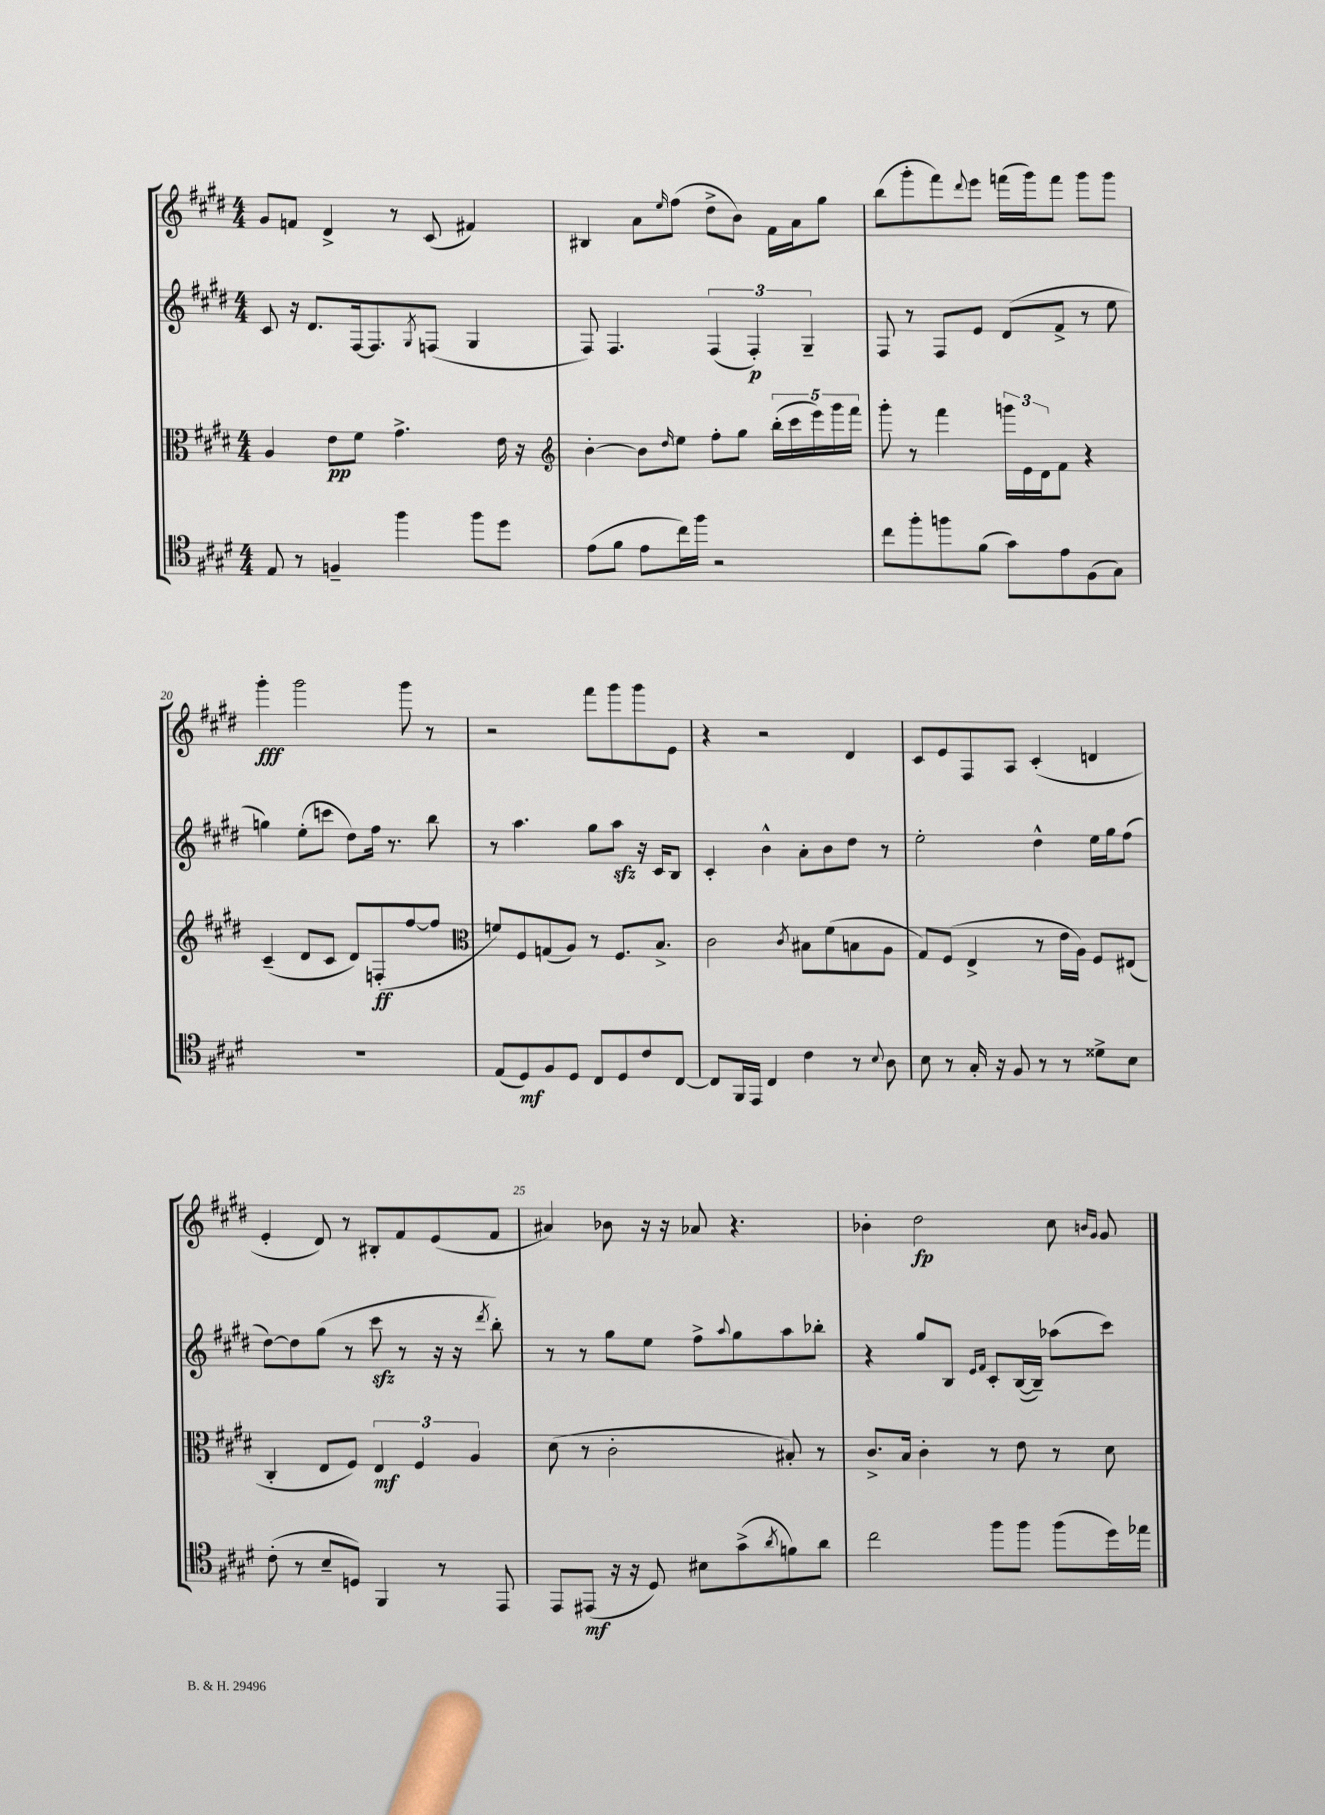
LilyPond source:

<<
\new StaffGroup <<
\new Staff = "s0" {
    \clef treble \key e \major \numericTimeSignature \time 4/4
    gis'8 f'8 dis'4-> r8 cis'8( fis'4) |
    bis4 a'8 \grace { e''16 } fis''8( dis''8-> b'8) fis'16 a'16 gis''8 |
    b''8( gis'''8-. fis'''8) \appoggiatura { dis'''8 } e'''8 f'''16( gis'''16) f'''8 gis'''8 gis'''8 |
    gis'''4-.\fff gis'''2 gis'''8 r8 |
    r2 fis'''8 gis'''8 gis'''8 e'8 |
    r4 r2 dis'4 |
    cis'8 e'8 fis8 a8 cis'4-.( d'4 |
    e'4-. dis'8) r8 bis8-. fis'8 e'8( fis'8 |
    ais'4) bes'8 r16 r16 aes'8 r4. |
    bes'4-. dis''2\fp cis''8 \grace { b'16 gis'16 } gis'8 \bar "|." |
}
\new Staff = "s1" {
    \clef treble \key e \major \numericTimeSignature \time 4/4
    cis'8 r16 dis'8. fis16~ fis8. \acciaccatura { gis8 } f8( gis4 |
    fis8) fis4. \tuplet 3/2 { fis4( fis4-.\p) gis4-- } |
    fis8 r8 fis8 e'8 dis'8( fis'8-> r8 e''8 |
    g''4) e''8-.( c'''8 dis''8) fis''16 r8. b''8 |
    r8 a''4. gis''8 a''8\sfz r16 cis'16 b8 |
    cis'4-. b'4-^ a'8-. b'8 dis''8 r8 |
    e''2-. dis''4-^ e''16 gis''16 fis''8( |
    dis''8~) dis''8 gis''8( r8 cis'''8\sfz r8 r16 r16 \acciaccatura { dis'''8 } b''8-.) |
    r8 r8 gis''8 e''8 fis''8-> \appoggiatura { a''8 } gis''8 a''8 bes''8-. |
    r4 gis''8 b8 \grace { e'16 fis'16 } cis'8-. b16~( b16--) aes''8( cis'''8) \bar "|." |
}
\new Staff = "s2" {
    \clef alto \key e \major \numericTimeSignature \time 4/4
    a4 e'8\pp fis'8 gis'4.-> e'16 r16 |
    \clef treble b'4~-. b'8 \grace { dis''16 } e''8 fis''8-. gis''8 \tuplet 5/4 { b''16-.( cis'''16 e'''16) gis'''16 fis'''16 } |
    gis'''8-. r8 fis'''4 \tuplet 3/2 { g'''16 e'16 dis'16 } fis'8 r4 |
    cis'4--( dis'8 cis'8 dis'8) f8-.\ff( fis''8~ fis''8 |
    \clef alto f'8) fis8 g8( a8) r8 fis8. b8.-> |
    cis'2 \acciaccatura { cis'8 } bis8 fis'8( b8 a8 |
    gis8) fis8( e4-> r8 e'16 a16) fis8 eis8( |
    cis4-. e8 fis8) \tuplet 3/2 { e4\mf fis4 a4 } |
    dis'8( r8 cis'2-. bis8-.) r8 |
    cis'8.-> b16 cis'4-. r8 e'8 r8 dis'8 \bar "|." |
}
\new Staff = "s3" {
    \clef tenor \key e \major \numericTimeSignature \time 4/4
    e8 r8 f4-- fis''4 fis''8 dis''8 |
    e'8( fis'8 e'8 cis''16) fis''16 r2 |
    cis''8 fis''8-. f''8 fis'8( gis'8) e'8 fis8( gis8) |
    R1 |
    e8( dis8\mf) fis8 dis8 cis8 dis8 cis'8 cis8~ |
    cis8 fis,16 e,16 cis4 cis'4 r8 \appoggiatura { b8 } a8 |
    b8 r8 gis16-. r16 fis8 r8 r8 disis'8-> b8 |
    cis'8-.( r8 b8-- d8) fis,4 r8 e,8 |
    e,8 eis,8\mf( r16 r16 dis8) bis8 gis'8->( \acciaccatura { a'8 } f'8) a'8 |
    cis''2 fis''8 fis''8 fis''8( dis''16) ees''16 \bar "|." |
}
>>
>>
\layout { \context { \Score currentBarNumber = #17 \override BarNumber.break-visibility = ##(#f #t #t) barNumberVisibility = #(every-nth-bar-number-visible 5) } }
